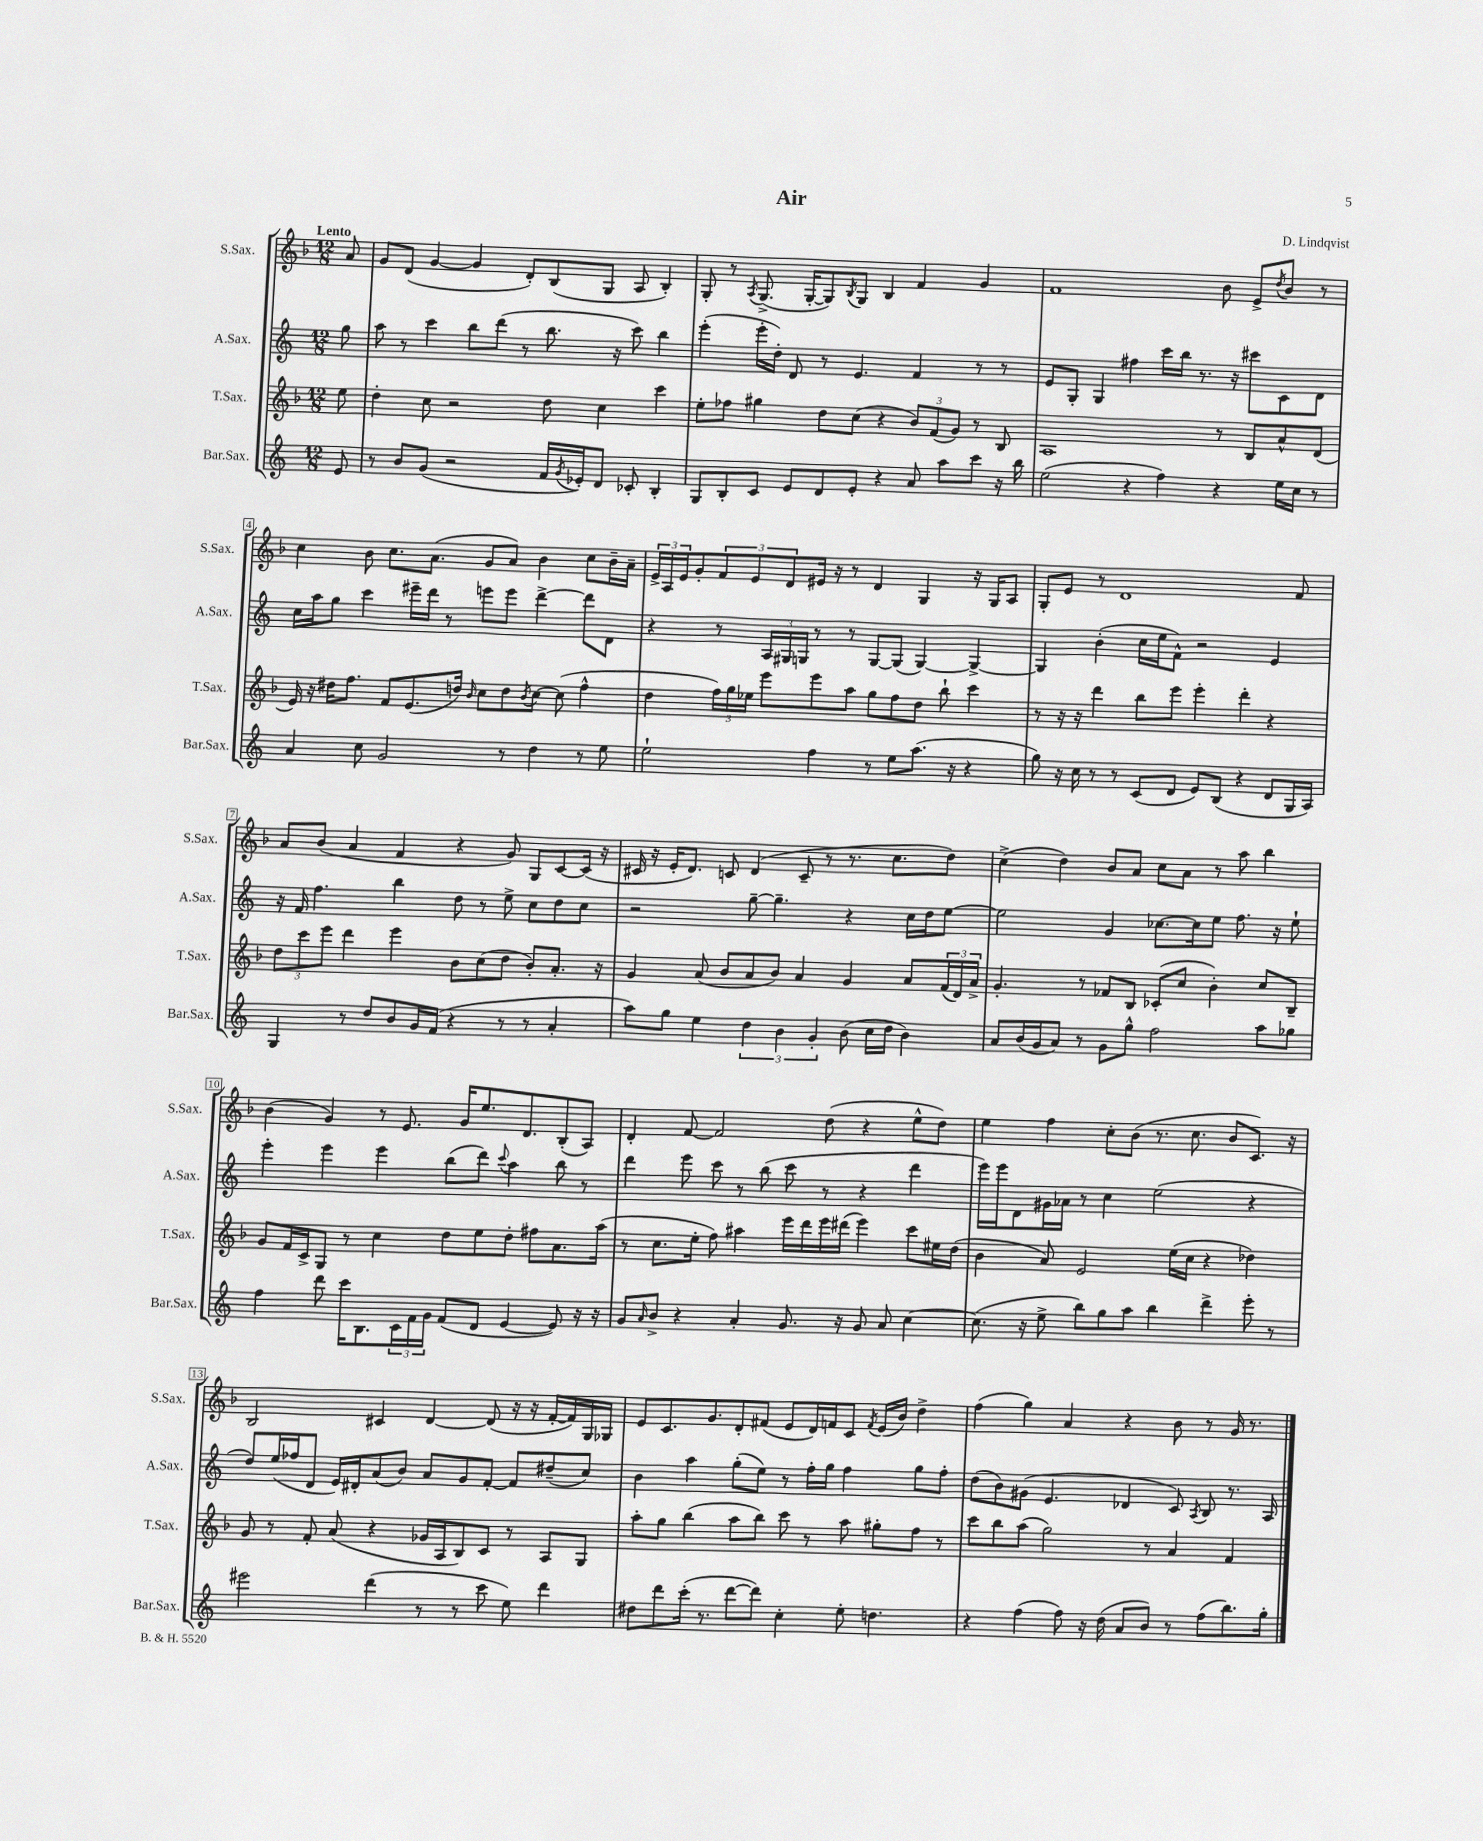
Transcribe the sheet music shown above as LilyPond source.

\header { title = "Air" composer = "D. Lindqvist" }
<<
\new StaffGroup <<
\new Staff = "s0" \with { instrumentName = "S.Sax." shortInstrumentName = "S.Sax." } {
    \clef treble \key f \major \numericTimeSignature \time 12/8 \partial 8 \tempo "Lento"
    a'8 |
    g'8 d'8( g'4~ g'4 d'8-.) bes8( g8 a8 bes4-.) |
    g8-. r8 \acciaccatura { a8 } g8.->( g16~-. g8) \acciaccatura { bes8 } g8 bes4 f'4 g'4 |
    f'1 bes'8 e'8-> \acciaccatura { d''8 } bes'8 r8 |
    c''4 bes'8 c''8. a'8.( g'8 a'8) bes'4 c''8 bes'16-- a'16-- |
    \tuplet 3/2 { e'16-> a16 e'16 } g'8-. \tuplet 3/2 { f'8 e'8 d'8 } eis'16 r16 r8 d'4 g4 r16 g16 a8 |
    g8-. e'8 r8 d'1 f'8 |
    a'8 bes'8( a'4 f'4 r4 g'8) g8 c'8~ c'16( r16 |
    cis'16 r16 e'16-. d'8.) c'8 d'4( c'8-- r8 r8. c''8. d''8) |
    c''4->( d''4) bes'8 a'8 c''8 a'8 r8 a''8 bes''4 |
    bes'4( g'4) r8 e'8. g'16 e''8. d'8. bes8-.( a8) |
    d'4-. f'8~ f'2 d''8( r4 e''8-^ d''8) |
    e''4 f''4 c''8-. bes'8( r8. c''8. bes'8 c'8.) r16 |
    bes2 cis'4 d'4~ d'8( r16 r16 f'16~-. f'16) g16 ges16 |
    e'8 c'8. g'8. d'8-. fis'8( e'8 d'16) f'16 c'8 \acciaccatura { f'8 } e'16( bes'16) d''4-> |
    f''4( g''4) a'4 r4 bes'8 r8 g'16 r8. \bar "|." |
}
\new Staff = "s1" \with { instrumentName = "A.Sax." shortInstrumentName = "A.Sax." } {
    \clef treble \key c \major \numericTimeSignature \time 12/8 \partial 8
    g''8 |
    a''8 r8 c'''4 b''8 d'''8( r8 b''8. r16 c'''8) b''4 |
    e'''4-.( e'''16-. d''16-.) d'8 r8 e'4. f'4 r8 r8 |
    e'8 g8-. g4 fis''4 c'''16 b''16 r8. r16 cis'''8 c'8 d'8 |
    c''16 a''16 g''8 c'''4 eis'''16-- d'''16 r8 e'''8 e'''8 d'''4~-> d'''8 d'8 |
    r4 r8 \tuplet 3/2 { a16 gis16 g16 } r8 r8 g8~ g8( g4~) g4~-> |
    g4 b'4-.( c''16 e''16 f'8-^) r2 e'4 |
    r16 f'16 f''4. b''4 d''8 r8 e''8-> c''8 d''8 c''8 |
    r2 g''8~-- g''4.-- r4 c''16 d''16 e''8~ |
    e''2 g'4 ces''8.~ ces''16 e''8 f''8. r16 e''8-! |
    e'''4-. e'''4 e'''4 b''8( d'''8) \appoggiatura { c'''8 } a''4 b''8 r8 |
    d'''4 e'''8 c'''8 r8 b''8( c'''8 r8 r4 d'''4 |
    e'''16) e'''16 d'8 gis'16 aes'16 r8 c''4 e''2( r4 |
    d''8) e''16( fes''16 d'8 e'16) dis'16-. a'8( b'8) a'8 g'8 f'8~-. f'8 dis''8--( c''8) |
    b'4 a''4 g''8-.( e''8) r8 f''16-. g''16 f''4 g''8 f''8-. |
    d''8( b'8) gis'8( e'4. des'4 c'8) \acciaccatura { a8 } b8 r8. a16 \bar "|." |
}
\new Staff = "s2" \with { instrumentName = "T.Sax." shortInstrumentName = "T.Sax." } {
    \clef treble \key f \major \numericTimeSignature \time 12/8 \partial 8
    e''8 |
    d''4-. c''8 r2 d''8 c''4 c'''4 |
    e''8-. fes''8 gis''4 d''8 c''8( r4 \tuplet 3/2 { bes'8) f'8( g'8) } r8 bes8 |
    a1 r8 bes8 a'8-^ d'8( |
    e'16) r16 dis''16 f''8. f'8 e'8.( d''16) \grace { bes'16 } c''8 d''8 \acciaccatura { bes'8 } c''8~ c''8( f''4-^ |
    d''4 \tuplet 3/2 { f''16) g''16 ees''16 } e'''8 e'''8 a''8 g''8 f''8 d''8 bes''8-! c'''4 |
    r8 r16 r16 d'''4 bes''8 e'''8 e'''4-. d'''4-. r4 |
    \tuplet 3/2 { d''8 c'''8 e'''8 } d'''4 e'''4 bes'8 c''8( d''8 bes'8-.) a'8.-. r16 |
    g'4 a'8( bes'8 a'8 bes'8) a'4 g'4 a'8 \tuplet 3/2 { f'16( d'16) a'16-> } |
    g'4.-. r8 fes'8 bes8 ces'8-.( c''8 bes'4-.) c''8 bes8-- |
    g'8 f'16 c'16-> g8 r8 c''4 d''8 e''8 d''8-. fis''8 a'8. a''16( |
    r8 c''8. e''16-. f''8) ais''4 e'''16 d'''16 e'''16 dis'''16( e'''4) c'''8 eis''16 d''16( |
    bes'4 a'8) e'2 e''16( c''16 r4 des''4) |
    g'8 r8 f'8-. a'8( r4 ges'16 a16 bes8) c'8 r8 a8 g8 |
    a''8-. g''8 bes''4( a''8 bes''8) c'''8 r8 a''8 gis''8-. f''8 r8 |
    c'''8 bes''8 a''8( g''2) r8 a'4 f'4 \bar "|." |
}
\new Staff = "s3" \with { instrumentName = "Bar.Sax." shortInstrumentName = "Bar.Sax." } {
    \clef treble \key c \major \numericTimeSignature \time 12/8 \partial 8
    e'8 |
    r8 b'8 g'8( r2 f'16 \acciaccatura { g'8 } ees'16-.) d'8 ces'8-. b4-. |
    g8 b8-. c'8 e'8 d'8 e'8-. r4 a'8 a''8 c'''8 r16 b''16 |
    e''2( r4 f''4) r4 e''16 c''16 r8 |
    a'4 c''8 g'2 r8 d''4 r8 e''8 |
    e''2-! f''4 r8 e''8 a''8.( r16 r4 |
    g''8) r16 c''16 r8 r8 c'8( d'8 e'8) b8( r4 d'8 g16 a16) |
    g4 r8 d''8 b'8 g'16 f'16( r4 r8 r8 a'4-. |
    a''8) g''8 e''4 \tuplet 3/2 { d''4 b'4 g'4-. } b'8( c''16 d''16 b'4) |
    a'8 b'16( g'16 a'8) r8 g'8 g''8-^ f''2 a''8 ges''8 |
    f''4 d'''8 c'''16 b8. \tuplet 3/2 { c'16 f'16 g'16 } f'8( d'8 e'4~ e'8) r16 r16 |
    g'8 \grace { a'16 } b'8-> r4 a'4-. g'8. r16 g'8 a'8 c''4~ |
    c''8.( r16 e''8-> b''8) g''8 a''8 b''4 d'''4-> e'''8-. r8 |
    eis'''2 d'''4( r8 r8 c'''8 e''8) d'''4 |
    dis''8 d'''8 c'''16-.( r8. d'''8~ d'''8) c''4-. e''8-. d''4. |
    r4 f''4( f''8) r16 d''16( a'8 b'8) r8 f''8( b''8.) g''16-. \bar "|." |
}
>>
>>
\layout { \context { \Score \override BarNumber.stencil = #(make-stencil-boxer 0.1 0.3 ly:text-interface::print) } }
